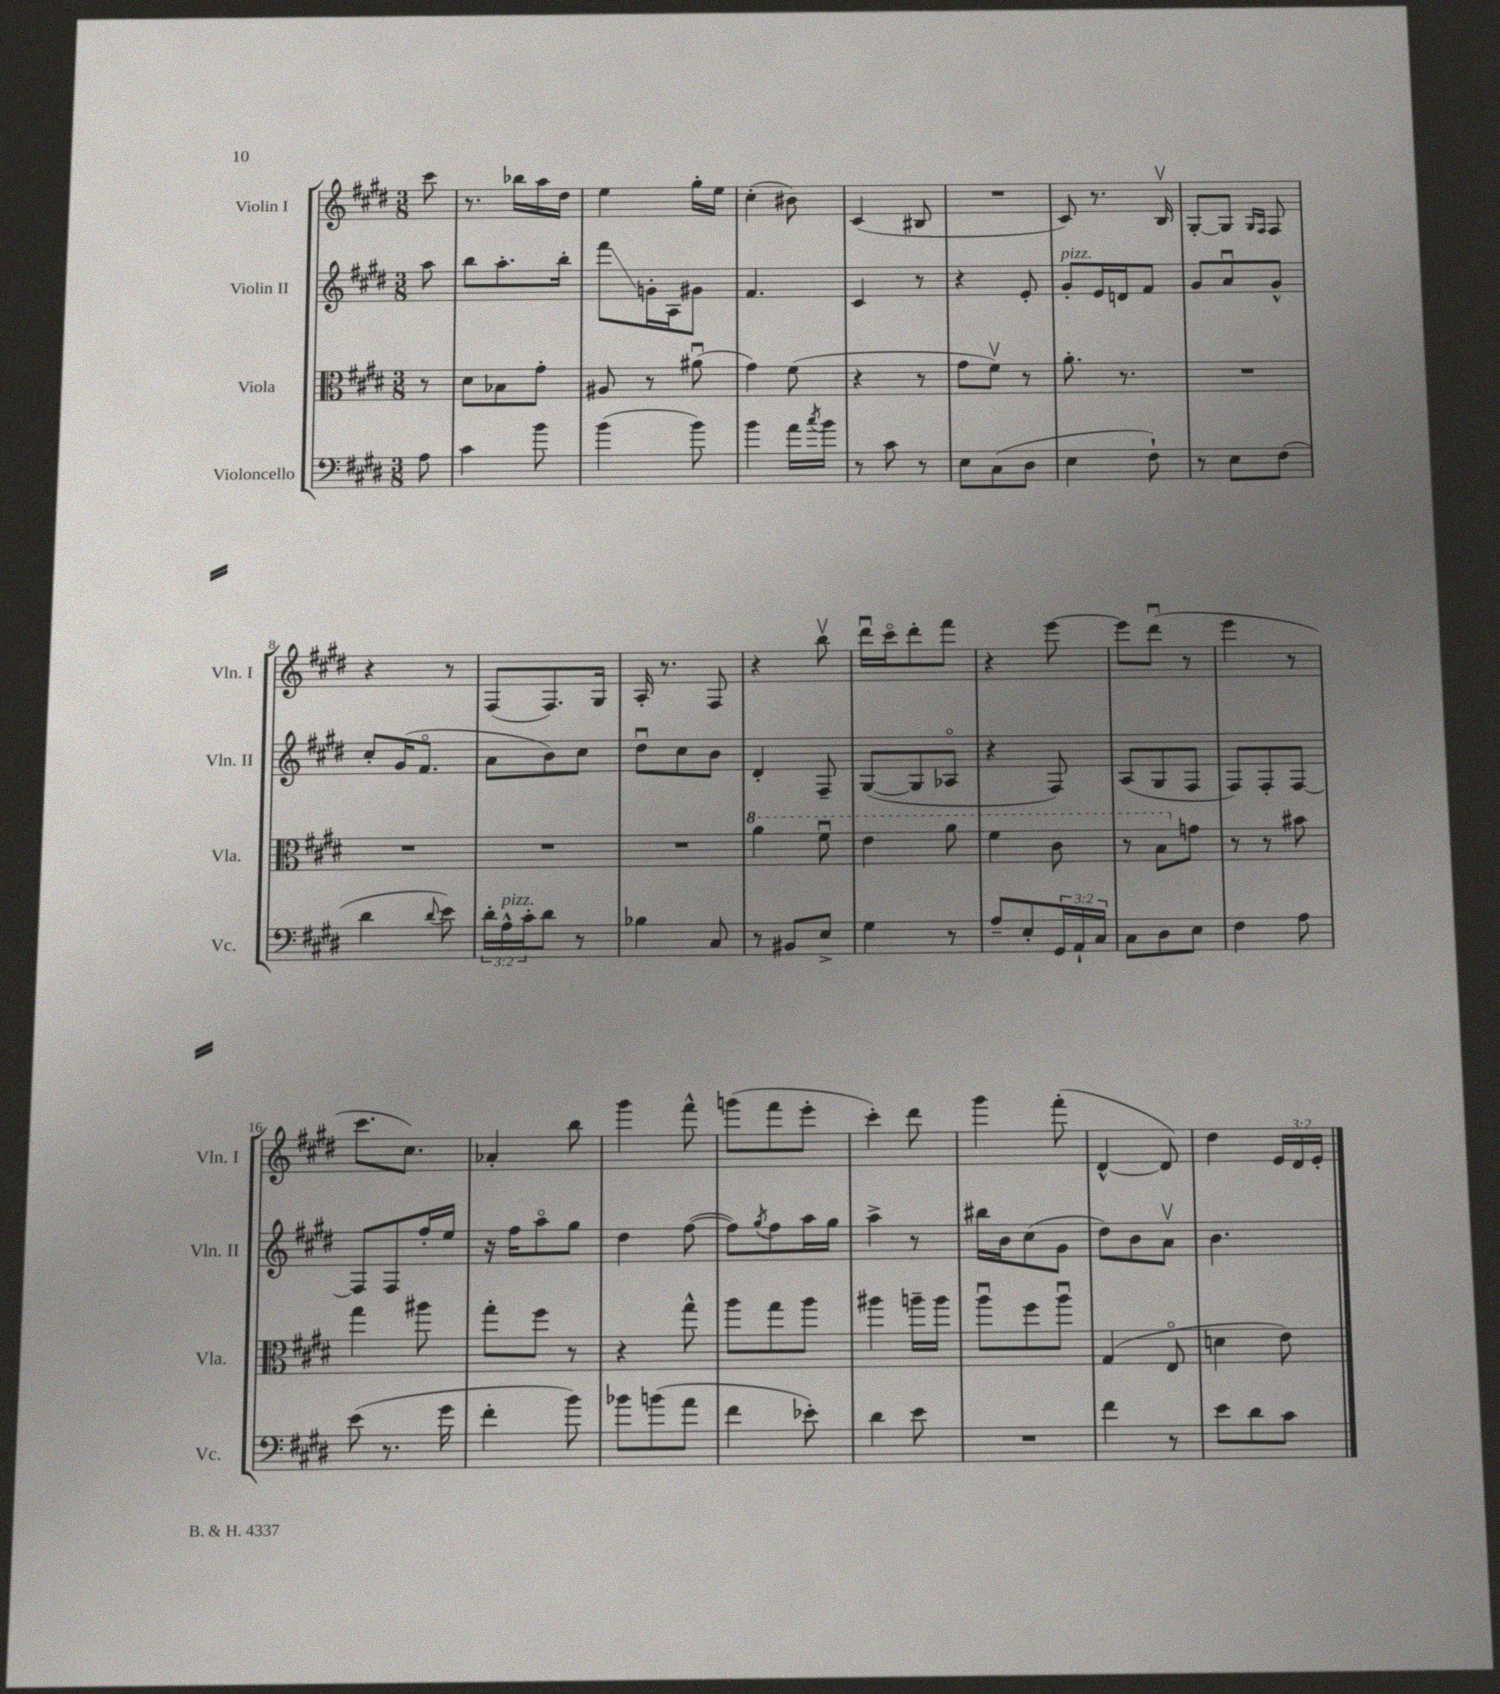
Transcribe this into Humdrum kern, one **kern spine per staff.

**kern	**kern	**kern	**kern
*staff4	*staff3	*staff2	*staff1
*clefF4	*clefC3	*clefG2	*clefG2
*k[f#c#g#d#]	*k[f#c#g#d#]	*k[f#c#g#d#]	*k[f#c#g#d#]
*M3/8	*M3/8	*M3/8	*M3/8
8A	8r	8aa	8ccc#
=	=	=	=
4c#	8d#	8bb	8.r
.	8B-	8.aa'	.
.	.	.	16bb-
8b	8g#'	.	16aa
.	.	16bb'	16dd#
=	=	=	=
(4b	8A#	8fff#	4ee
.	8r	16g'	.
.	.	16A	.
8b)	(8a#u	8g#	16gg#'
.	.	.	16ee
=	=	=	=
4b	4g#)	4.f#	(4cc#'
16a	(8f#	.	8b#)
8qcc#	.	.	.
16b	.	.	.
=	=	=	=
8r	4r	4c#	(4c#
8c#	.	.	.
8r	8r	8r	8B#
=	=	=	=
8E	8g#	4r	4.r
(8C#	8f#v)	.	.
8D#	8r	8e'	.
=	=	=	=
4E	8.a'	8g#'	8c#)
.	.	16e	8.r
.	8.r	16d	.
8F#`)	.	8f#	.
.	.	.	16Bv
=	=	=	=
8r	4.r	8g#	[8G#'
8E	.	8au	8G#]
.	.	.	16qqG#
.	.	.	16qqF#
(8F#	.	8g#^^	8F#
=	=	=	=
4d#	4.r	8cc#'	4r
.	.	(16g#	.
.	.	8.f#o	.
8qqd#	.	.	.
8e)	.	.	8r
=	=	=	=
24d#'	4.r	8a	(8F#
24A^^	.	.	.
24c#'	.	.	.
8d#	.	8b)	8.F#)
8r	.	8cc#	.
.	.	.	16G#
=	=	=	=
4B-	4.r	8dd#u	16A'
.	.	.	8.r
.	.	8cc#	.
8C#	.	8b	8F#
=	=	=	=
8r	4aa	4d#'	4r
8BB#	.	.	.
8E^	8ff#u	8F#~	8bbv
=	=	=	=
4G#	4ee	([8G#	16ddd#u
.	.	.	16ccc#o
.	.	8G#]	8ddd#'
8r	8aa	8A-o	8fff#
=	=	=	=
8A~	4ff#	4r	4r
8E'	.	.	.
24GG#	8cc#	8F#)	[8eee
24AA`	.	.	.
24C#	.	.	.
=	=	=	=
8C#	8r	(8A	8eee]
8D#	8b	8G#	(8ddd#u
8E	8g	8F#	8r
=	=	=	=
4F#	8r	8F#)	4eee
.	8r	8F#'	.
8A	8b#	[8F#	8r
=	=	=	=
(8e	4gg#	8F#]	8.ccc#
8.r	.	8F#	.
.	.	.	8.cc#)
.	8aa#	16ff#'	.
16g#	.	16ee	.
=	=	=	=
4f#'	8gg#'	16r	4a-'
.	.	16ff#	.
.	8ff#	8aao	.
8b)	8r	8gg#	8bb
=	=	=	=
8b-	4r	4dd#	4ggg#
(8b	.	.	.
8a	8gg#^^	([8ff#	8fff#^^
=	=	=	=
4f#	8aa	8ff#])	(8ggg
.	.	8qgg#	.
.	8gg#	8ff#	8fff#
8e-')	8aa	16aa	8eee'
.	.	16gg#	.
=	=	=	=
4d#	4aa#	4aa^	4ccc#')
8e	16aa~	8r	8ddd#
.	16aa	.	.
=	=	=	=
4.r	8aau	16bb#	4ggg#
.	.	16b	.
.	8ff#	(8cc#	.
.	8aau	8g#	(8fff#'
=	=	=	=
4f#	(4G#	8dd#)	[4d#^^
.	.	8b	.
8r	8Eo	8av	8d#])
=	=	=	=
8e	4d	4.b	4dd#
8d#	.	.	.
8c#	8e)	.	24e
.	.	.	24d#
.	.	.	24e'
==	==	==	==
*-	*-	*-	*-
